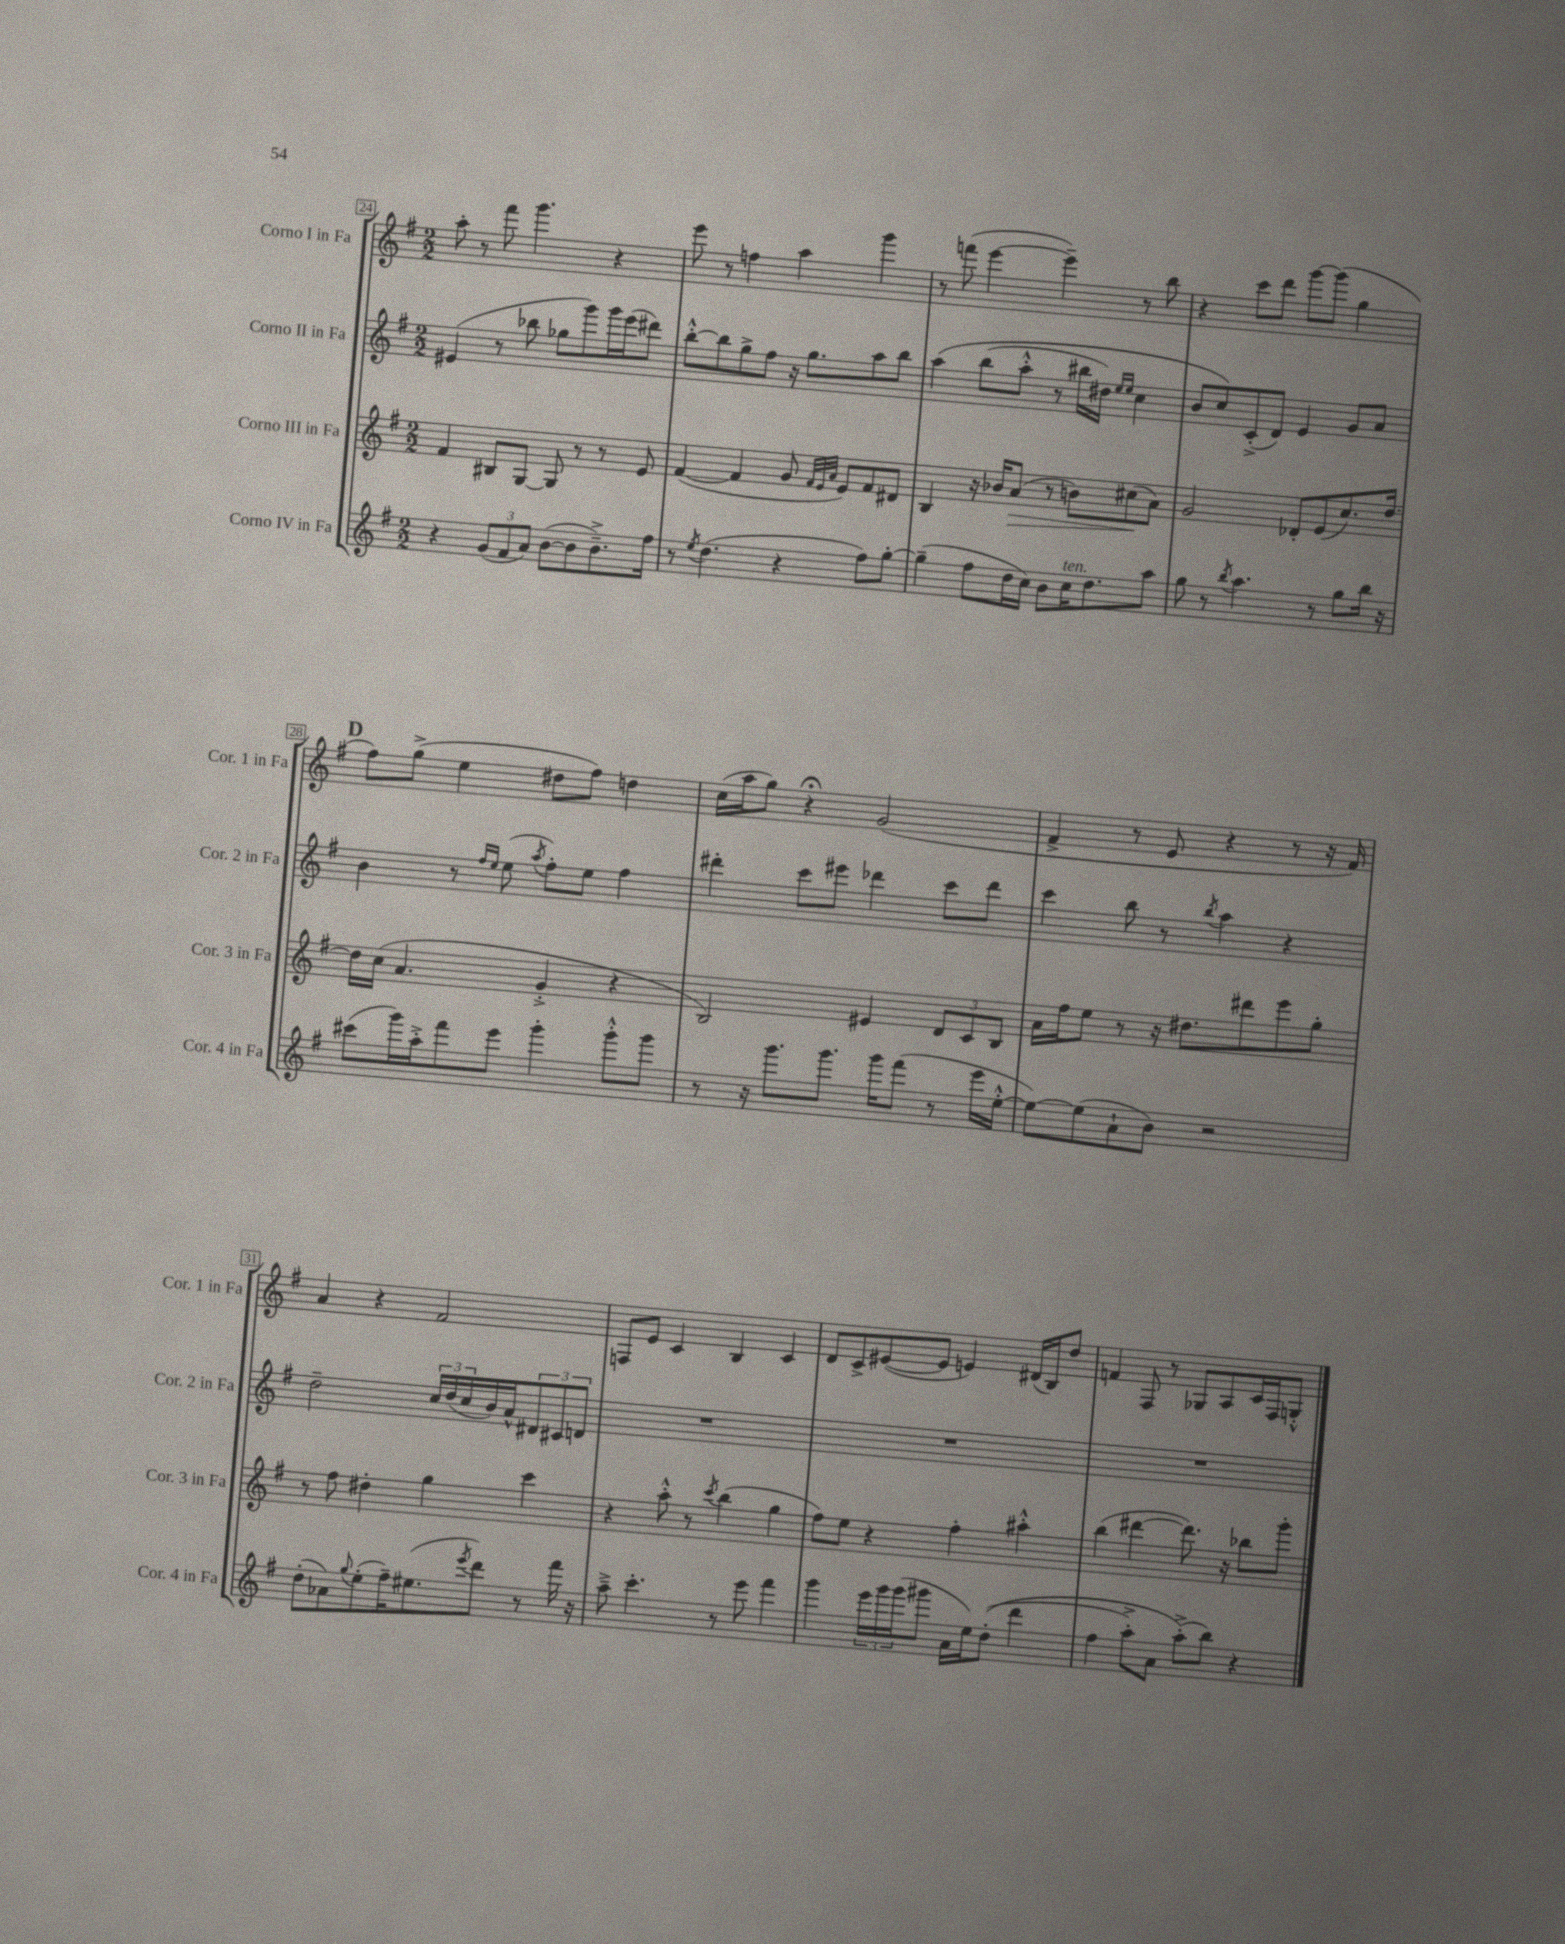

**kern	**kern	**dynam	**kern	**kern
*part4	*part3	*part3	*part2	*part1
*staff4	*staff3	*staff3	*staff2	*staff1
*I"Corno IV in Fa	*I"Corno III in Fa	*	*I"Corno II in Fa	*I"Corno I in Fa
*I'Cor. 4 in Fa	*I'Cor. 3 in Fa	*	*I'Cor. 2 in Fa	*I'Cor. 1 in Fa
*clefG2	*clefG2	*	*clefG2	*clefG2
*k[f#]	*k[f#]	*	*k[f#]	*k[f#]
*M2/2	*M2/2	*	*M2/2	*M2/2
=24	=24	=24	=24	=24
4r	4f#/	.	(4e#X/	8aa'\
.	.	.	.	8r
(12g/L	8B#X/L	.	8r	8fff#\
12f#/	.	.	.	.
.	[8G/J	.	8bb-X\	4.ggg\
12a/J)	.	.	.	.
([8b\L	8G/]	.	8gg-X\L	.
8b\]	8r	.	8ggg\)	.
8.b~^\)	8r	.	16ggg\L	4r
.	.	.	(16eee\J	.
.	8e/	.	8ddd#X\J)	.
16ff#\Jk	.	.	.	.
=25	=25	=25	=25	=25
8r	([4f#/	.	[8bb'^^\L	8eee\
8qee/	.	.	.	.
(4.dd\	.	.	8bb\]	8r
.	4f#/]	.	8gg^\	4ffn\
.	.	.	8ff#\J	.
4r	8g/	.	16r	4aa\
.	.	.	8.gg\L	.
.	32qqf#/LLL	.	.	.
.	32qqe/	.	.	.
.	32qqa/JJJ	.	.	.
.	8e/L)	.	.	.
8ff#\L)	8f#/	.	8aa\	4ggg\
[8gg'\J	8d#X/J	.	8bb\J	.
=26	=26	=26	=26	=26
(4gg~\]	4B/	.	(4aa\	8r
.	.	.	.	(8fffn\
8ff#\L	16r	.	(8bb\L	[4eee\
.	16b-X/KL	.	.	.
!	!	!LO:HP:b	!	!
16dd\L	(8a/J	>	8aa'^^\J	.
16cc\JJ)	.	.	.	.
8b\L	8r	.	8r	4eee~\])
!LO:TX:a:i:t=ten.	!	!	!	!
16cc\K	8bn\L)	.	16bb#X\LL	.
8.dd\	.	.	16dd#X\JJ)	.
.	.	.	16qqee/LL	.
.	.	.	16qqee/JJ	.
.	(8cc#X\	.	4cc\	8r
8aa\J	8a\J)	]	.	8bb\
=27	=27	=27	=27	=27
8gg\	2g/	.	8b/L	4r
8r	.	.	8cc/)	.
8qbb/	.	.	.	.
4.aa\	.	.	(8c'^/	8ccc\L
.	.	.	8d/J)	8ddd\J
.	8d-X'/L	.	4e/	[8ggg\L
8r	(8e/	.	.	(8ggg\J]
8gg\L	8.cc/)	.	8g/L	4gg\
16bb\Jk	.	.	8a/J	.
16r	[16dd/Jk	.	.	.
!!LO:LB:g=z
!!LO:REH:place=s1:t=D
=28	=28	=28	=28	=28
(8ccc#X\L	16dd\LL]	.	4b\	8ff#\L)
.	(16cc\JJ	.	.	.
16ggg\L)	4.a/	.	.	(8gg^\J
16aa'^\J	.	.	.	.
8fff#\	.	.	8r	4ee\
.	.	.	16qqff#/LL	.
.	.	.	16qqee/JJ	.
8eee\J	.	.	(8ee\	.
.	.	.	8qaa/	.
4ggg'\	4g'^/	.	8ff#'\L)	8dd#X\L
.	.	.	8ee\J	8ff#\J)
8ggg'^^\L	4r	.	4ff#\	4ddn\
8ggg\J	.	.	.	.
=29	=29	=29	=29	=29
8r	2B/)	.	4ddd#X'\	(16cc\LL
.	.	.	.	16aa\J
16r	.	.	.	8gg\J)
8.ggg\L	.	.	.	.
.	.	.	8ccc\L	4r;<
8.ggg\J	.	.	8eee#X\J	.
.	4e#X/	.	4ddd-X\	(2g/
16ggg\KL	.	.	.	.
(8fff#\J	.	.	.	.
8r	12d/L	.	8ccc\L	.
.	12c/	.	.	.
16eee\LL	.	.	8ddd-\J	.
.	12B/J	.	.	.
[16ee'^^\JJ	.	.	.	.
=30	=30	=30	=30	=30
8ee\L_)	16a\LL	.	4ccc\	4f#^/
.	16ff#\J	.	.	.
(8ee\]	8ee\J	.	.	.
8a`\	8r	.	8bb\	8r
8b\J)	16r	.	8r	8e/
.	8.dd#X\L	.	.	.
.	.	.	8qbb/	.
2r	.	.	4aa\	4r
.	8ddd#X\	.	.	.
.	8eee\	.	4r	8r
.	8gg'\J	.	.	16r
.	.	.	.	16f#/)
!!LO:LB:g=z
=31	=31	=31	=31	=31
(8dd'\L	8r	.	2dd~\	4a/
8a-X\)	8ff#\	.	.	.
8qqgg/	.	.	.	.
(8ee'\	4dd#X'\	.	.	4r
16ff#~\K)	.	.	.	.
(8.ee#X\	.	.	.	.
.	4gg\	.	24cc/LL	2f#/
.	.	.	(24dd/	.
.	.	.	24cc/	.
8qeee/	.	.	.	.
8ddd\J)	.	.	16b/)	.
.	.	.	16a^^/J	.
8r	4ccc\	.	12d#X/	.
.	.	.	12c#X/	.
16fff#\	.	.	.	.
.	.	.	12dn/J	.
16r	.	.	.	.
=32	=32	=32	=32	=32
8aa~^\	4r	.	1r	8Fn/L
4.ccc'\	.	.	.	8e/J
.	8aa'^^\	.	.	4c/
.	8r	.	.	.
.	8qccc/	.	.	.
8r	(4bb\	.	.	4B/
8eee\	.	.	.	.
4fff#\	4gg\	.	.	4c/
=33	=33	=33	=33	=33
4ggg\	8ff#\L)	.	1r	8d/L
.	8ee\J	.	.	8c^/
24eee\LL	4r	.	.	([8e#X/
24ggg\	.	.	.	.
(24ggg\J	.	.	.	.
8ggg#X\J	.	.	.	8e#/J]
16a\LL	4ff#'\	.	.	4en/)
16ee\J)	.	.	.	.
((8dd'\J	.	.	.	.
4ddd\	4aa#X'^^\	.	.	(16d#X/LL
.	.	.	.	16B/J)
.	.	.	.	8dd/J
=34	=34	=34	=34	=34
4ff#\	(4bb\	.	1r	4fn/
8aa'^\L)	[4ddd#X\	.	.	8F#/
8a\J	.	.	.	8r
(8aa'^\L)	8.ddd#\])	.	.	8G-X/L
8bb\J)	.	.	.	8A/
.	16r	.	.	.
4r	8bb-X\L	.	.	16c/L
.	.	.	.	16F#/J
.	8ggg'\J	.	.	8Gn'^^/J
==	==	==	==	==
*-	*-	*-	*-	*-
